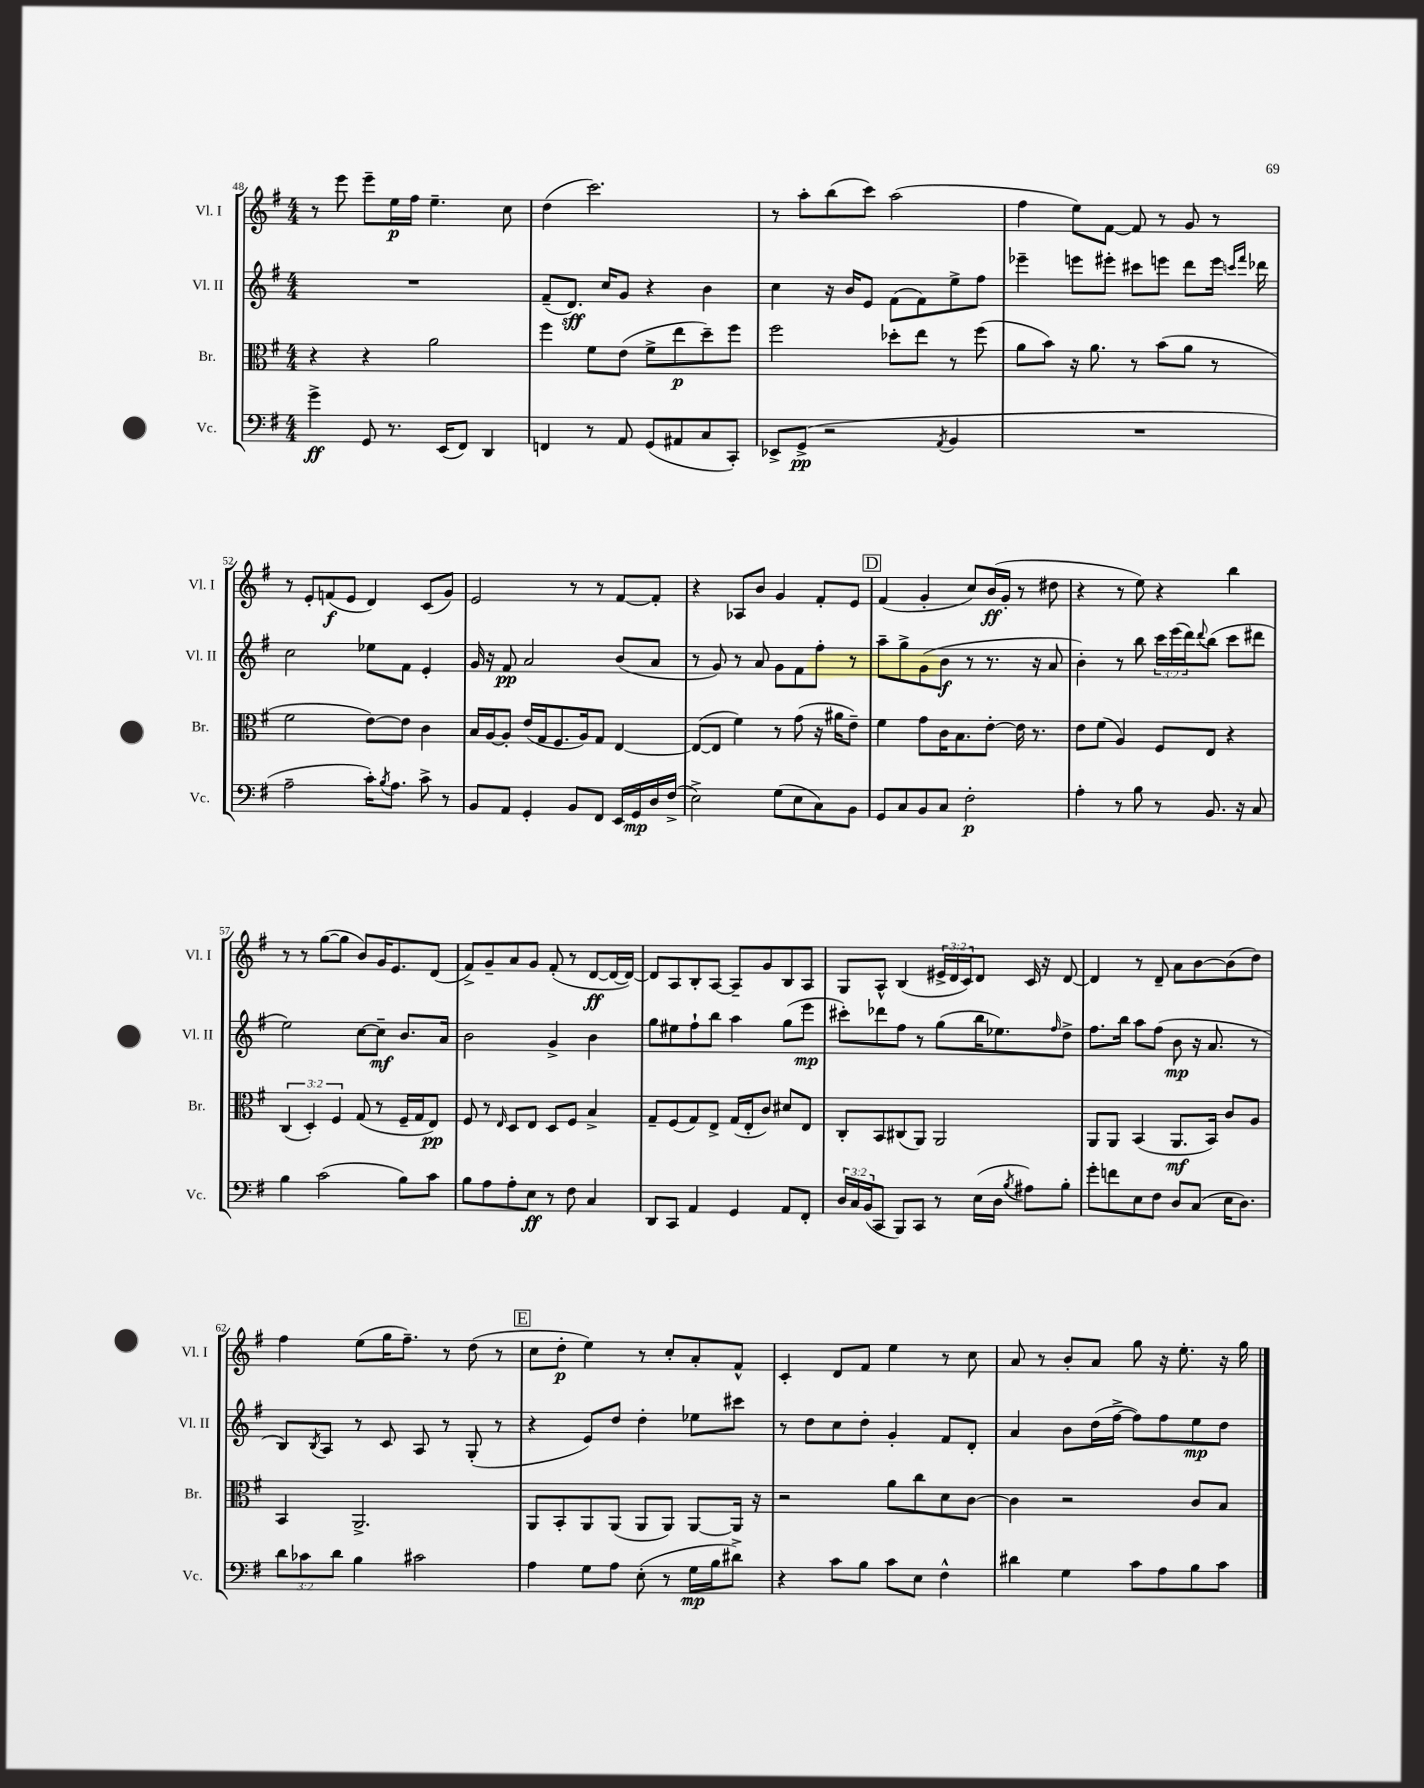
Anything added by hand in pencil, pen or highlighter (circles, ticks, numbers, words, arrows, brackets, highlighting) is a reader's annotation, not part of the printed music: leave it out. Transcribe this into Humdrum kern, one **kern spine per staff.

**kern	**kern	**kern	**kern
*staff4	*staff3	*staff2	*staff1
*clefF4	*clefC3	*clefG2	*clefG2
*k[f#]	*k[f#]	*k[f#]	*k[f#]
*M4/4	*M4/4	*M4/4	*M4/4
4g^\	4r	1r	8r
.	.	.	8eee\
8GG/	4r	.	8eee~\L
8.r	.	.	16ee\L
.	.	.	16ff#\JJ
.	2a\	.	4.ee~\
(16EE/LK	.	.	.
8FF#/J)	.	.	.
4DD/	.	.	.
.	.	.	8cc\
=	=	=	=
4FF/	4ff#\	(8f#~/L	(4dd\
.	.	8.d/J)	.
8r	8f#\L	.	2.ccc\)
.	.	16cc/LK	.
8AA/	(8e\J	8g/J	.
(8GG/L	8f#^\L	4r	.
8AA#/	8ee\	.	.
8C/	8dd~\)	4b\	.
8CC'/J)	8ff#\J	.	.
=	=	=	=
8EE-^/L	2ff#\	4cc\	8r
(8GG^/J	.	.	8aa'\L
2r	.	16r	(8bb\
.	.	16b/LK	.
.	.	8e/J	8ccc\J)
.	8dd-'\L	(8f#\L	(2aa\
.	8ee\J	8f#\)	.
8qAA/	.	.	.
4BB/	8r	8ee^\	.
.	(8ff#\	8ff#\J	.
=	=	=	=
1r	8a\L	4eee-~\	4ff#\
.	8b\J)	.	.
.	16r	8eee\L	8ee\L)
.	8.a\	.	.
.	.	8eee#'\J	[8f#\J
.	8r	8ccc#\L	8f#/]
.	(8b\L	8eee\J	8r
.	8a\J	8ddd\L	8g/
.	8r	16eee\Jk	8r
.	.	16qqccc/LL	.
.	.	16qqfff#/JJ	.
.	.	16ddd-\	.
=	=	=	=
2A~\	2f#\	2cc\	8r
.	.	.	8e'/L
.	.	.	(8f/
.	.	.	8e/J
16c'\LK)	[8e\L)	8ee-\L	4d/)
8qB/	.	.	.
8.A\J	.	.	.
.	8e\]J	8f#\J	.
8c^\	4c\	4e'/	(8c/L
8r	.	.	8g/J)
=	=	=	=
8BB/L	16B/LL	16g/	2e/
.	[16A/J	16r	.
8AA/J	8A'/]J	8f#/	.
4GG'/	(16e/LL	2a/	.
.	16G/J	.	.
.	8.F#/	.	.
8BB/L	.	.	8r
.	16A/k)	.	.
8FF#/J	8G/J	.	8r
16EE/LL	[4E/	(8b/L	[8f#/L
16GG/	.	.	.
16D/	.	8a/J	8f#'/]J
(16F#^/JJ	.	.	.
=	=	=	=
2E^\)	(8E/_L	8r	4r
.	8E/]J	8g/)	.
.	4f#\)	8r	8A-/L
.	.	8a/	8b/J
(8G\L	8r	8g\L	4g/
8E\	(8g\	8f#\	.
8C\)	16r	8ff#'\J	8f#'/L
.	16a#\LK	.	.
8BB\J	8e~\J)	8r	8e/J
=	=	=	=
8GG/L	4f#\	8aa~\L	(4f#/
8C/	.	8gg^\	.
8BB/	8g\L	(8g\	4g'/
8C/J	16c\K	8b\J	.
.	8.B\	.	.
2F#'\	.	8r	8cc/L)
.	[8e'\J	8.r	(16b/L
.	.	.	16g'/JJ
.	16e\]	.	8r
.	8.r	16r	.
.	.	8a/	8dd#\
=	=	=	=
4A'\	8e\L	4b'\)	4r
.	(8f#\J	.	.
8r	4A/)	8r	8r
8B\	.	8bb\	8ee\)
8r	8F#/L	24ccc\LL	4r
.	.	(24eee\	.
.	.	24ddd\J)	.
.	.	8qqddd/	.
8.BB/	8E/J	(8bb\J	.
.	4r	8ccc\L	4bb\
16r	.	.	.
8C/	.	8ddd#\J	.
=	=	=	=
4B\	(6C/	2ee\)	8r
.	.	.	8r
.	6D'/)	.	.
(2c\	.	.	([8gg\L
.	6F#/	.	.
.	.	.	8gg\]J
.	(8G/	[8cc\L	8b/L)
.	8r	8cc~\]J	16g/K
.	.	.	8.e/
8B\L)	16F#~/LL	8.b/L	.
.	16G/J	.	.
8c\J	8E/J)	.	(8d/J
.	.	16a/Jk	.
=	=	=	=
8B\L	8F#/	2b\	8f#^/L)
8A\	8r	.	8g~/
.	16qqE/	.	.
8A'\	8D/L	.	8a/
8E\J	8E/J	.	8g/J
8r	8D/L	4g^/	(8f#'/
8F#\	8F#/J	.	8r
4C/	4B^/	4b\	[8d/L
.	.	.	16d/_L
.	.	.	16d/_JJ)
=	=	=	=
8DD/L	8G~/L	8gg\L	8d/]L
8CC/J	(8F#/	8ee#\	8A/
4AA/	8G/)	8ff#`\	8B'/
.	8E^/J	8bb\J	[8A/J
4GG/	(16G/LL	4aa\	8A~/]L
.	16E'/J	.	.
.	8c/J)	.	8g/
8AA/L	8d#/L	(8gg\L	8B/
8FF#'/J	8E/J	8eee\J	8A/J
=	=	=	=
24D/LL	8C'/L	8ccc#'\L)	8G/L
24C/	.	.	.
(24BB/J	.	.	.
8CC/J	8BB/	8ddd-\	8A^^/J
8BBB/L)	(8C#/	8ff#\J	(4B/
8CC/J	8AA/J)	8r	.
8r	2AA/	(8gg\L	24e#^/LL
.	.	.	24d/
.	.	.	24c/J)
(16E\LL	.	16bb\K	8d/J
16D\JJ	.	8.ee-\)	.
8qB/	.	.	.
8A#\L)	.	.	16c/
.	.	.	16r
.	.	16qqff#/	.
8B'\J	.	8dd^\J	[8d/
=	=	=	=
8g'\L	8AA/L	8.ff#\L	4d/]
8f\	8AA/J	.	.
.	.	16bb\Jk	.
8E\	(4BB/	8aa\L	8r
8F#\J	.	(8ff#\J	8d~/
8D/L	8.AA/L	8b\	8a\L
(8C/J	.	16r	[8b\
.	16BB/Jk)	8.a/	.
16E\LK	8c/L	.	(8b\]
8.D\J)	.	.	.
.	8A/J	8r	8dd\J)
=	=	=	=
12d\L	4BB/	8B/L)	4ff#\
12c-\	.	.	.
.	.	8qB/	.
.	.	8A/J	.
12d\J	.	.	.
4B\	2.AA^/	8r	(8ee\L
.	.	8c/	16gg\K
.	.	.	8.ff#~\J)
2c#\	.	8A/	.
.	.	8r	8r
.	.	(8G'/	(8dd\
.	.	8r	8r
=	=	=	=
4A\	8AA/L	4r	8cc\L
.	8BB'/	.	8dd'\J
8G\L	8AA/	8e/L)	4ee\)
8A\J	(8AA/J	8dd/J	.
(8E'\	8AA/L	4dd'\	8r
8r	8AA/J)	.	8cc'/L
16G\LL	[8AA/L	8ee-\L	8a'/
16B\J	.	.	.
8d#^\J)	16AA/]Jk	8ccc#\J	8f#^^/J
.	16r	.	.
=	=	=	=
4r	2r	8r	4c'/
.	.	8dd\L	.
8c\L	.	8cc\	8d/L
8B\J	.	8dd'\J	8f#/J
8c\L	8a\L	4g'/	4ee\
8E\J	8cc\	.	.
4F#^^\	8d\	8f#/L	8r
.	[8c\J	8d'/J	8cc\
=	=	=	=
4d#\	4c\]	4a/	8a/
.	.	.	8r
4G\	2r	8b\L	8b'/L
.	.	(16dd\L	8a/J
.	.	[16ff#^\JJ	.
8c\L	.	8ff#\]L)	8gg\
8A\	.	8ff#\	16r
.	.	.	8.ee'\
8B\	8c/L	8ee\	.
8c\J	8B/J	8dd\J	16r
.	.	.	16gg\
==	==	==	==
*-	*-	*-	*-
